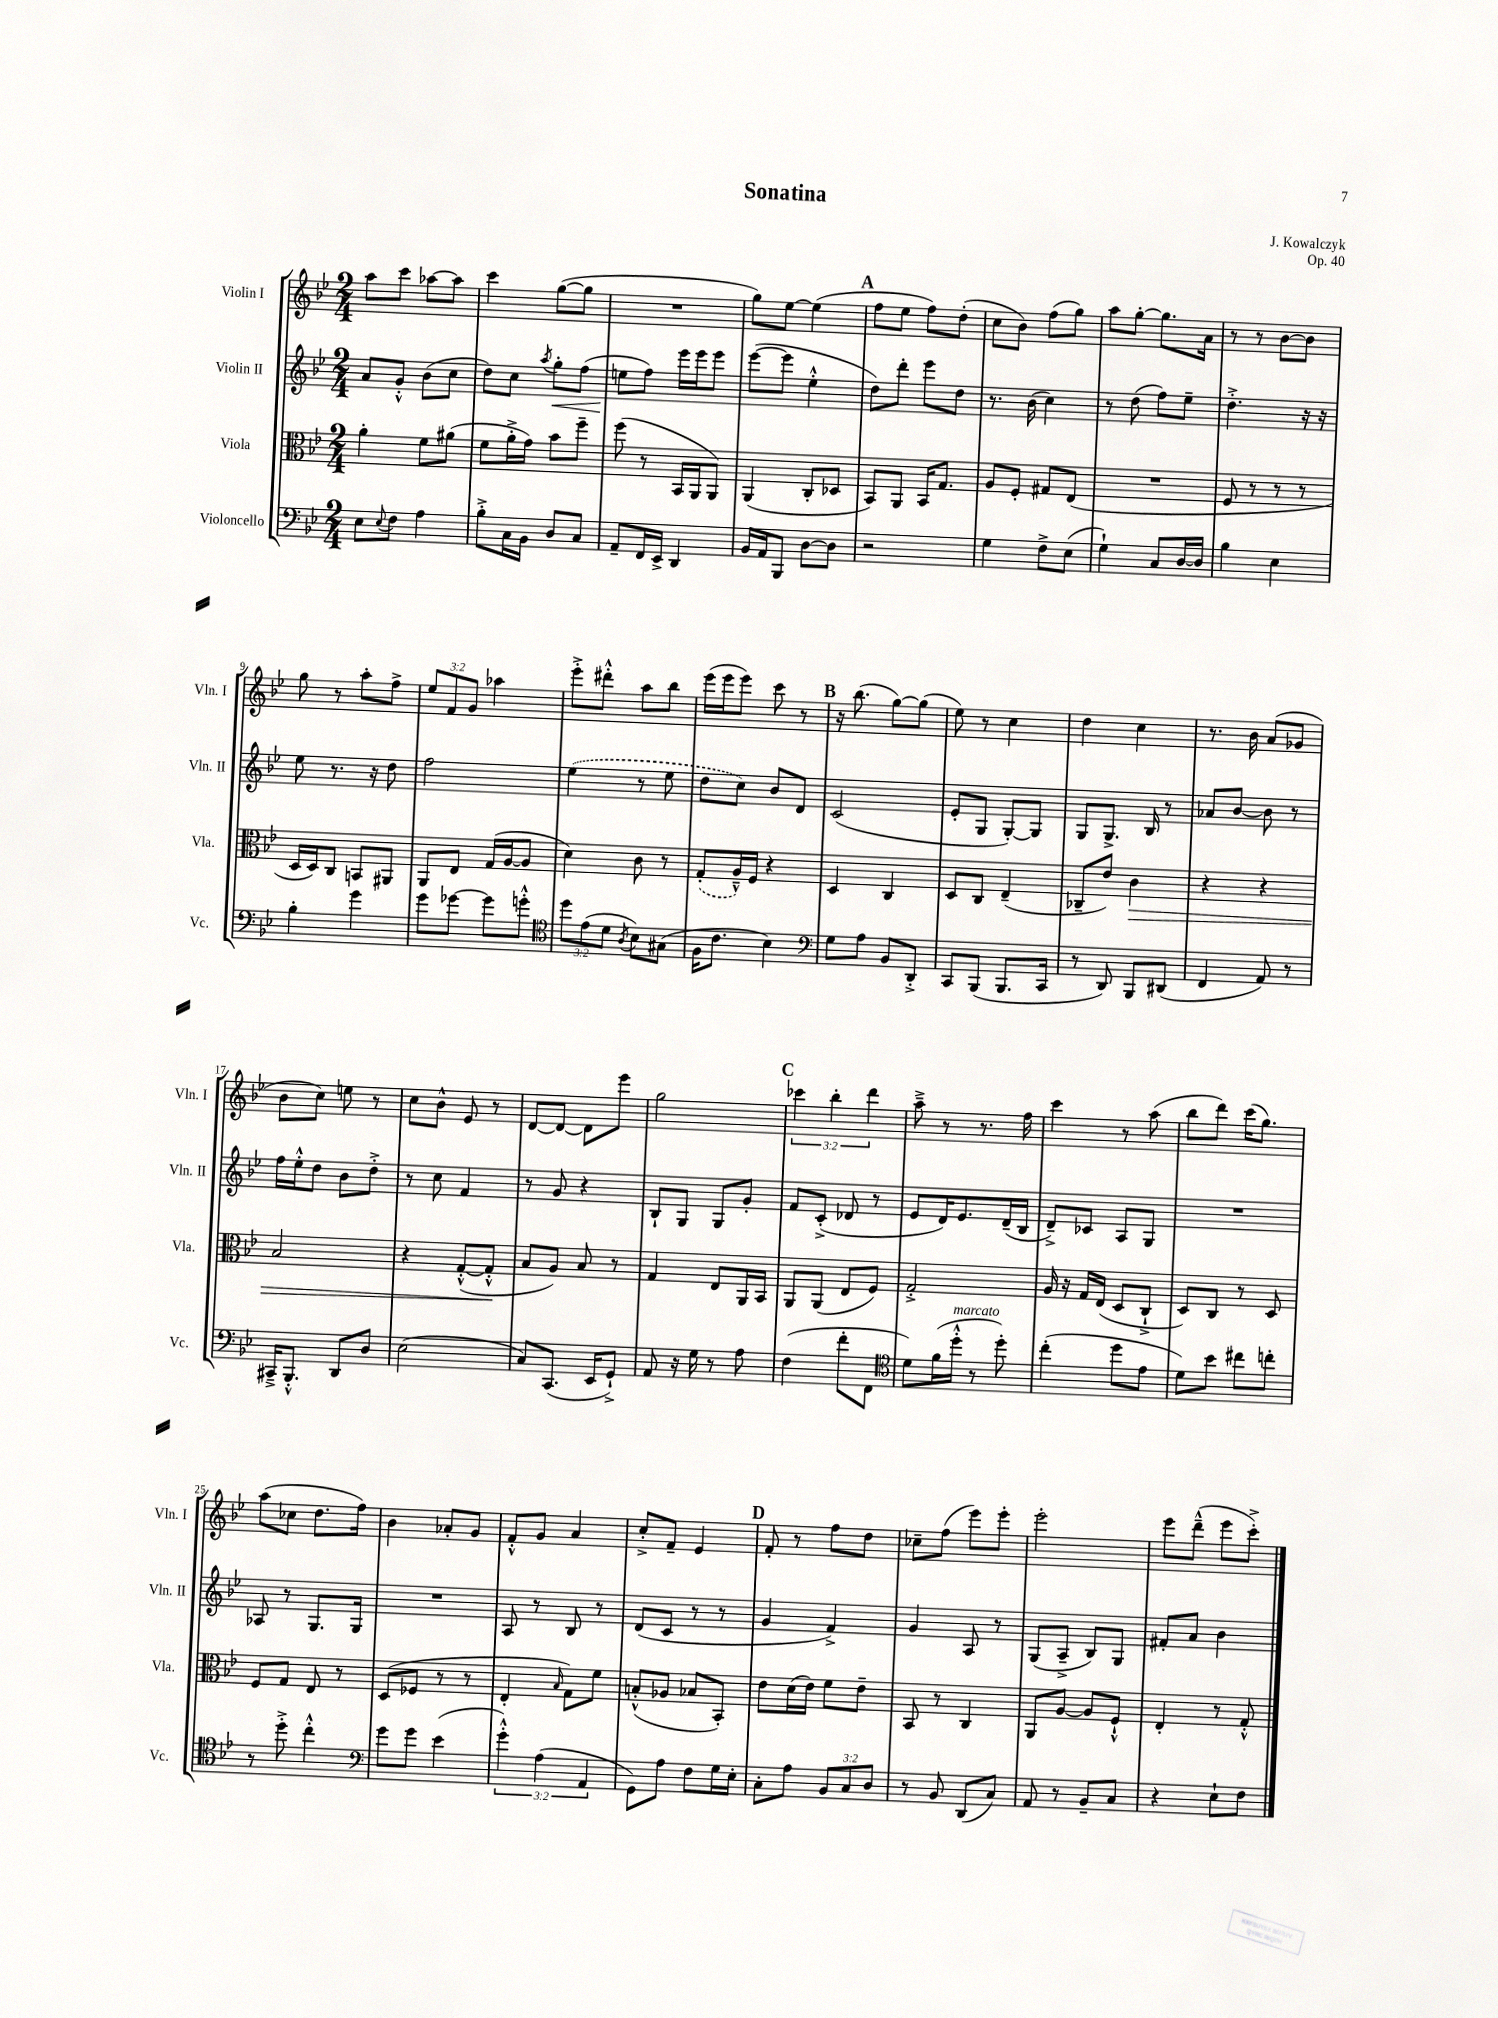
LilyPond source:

\header { title = "Sonatina" composer = "J. Kowalczyk" opus = "Op. 40" }
<<
\new StaffGroup <<
\new Staff = "s0" \with { instrumentName = "Violin I" shortInstrumentName = "Vln. I" } {
    \clef treble \key bes \major \numericTimeSignature \time 2/4 \override Staff.TupletNumber.text = #tuplet-number::calc-fraction-text
    a''8 c'''8 aes''8~ aes''8 |
    c'''4 g''8~( g''8 |
    R2 |
    g''8) ees''8~ ees''4( |
    \mark \markup { \bold "A" } f''8 ees''8 f''8) d''8-.( |
    c''8 bes'8) f''8( g''8) |
    a''8 g''8~-. g''8. a'16 |
    r8 r8 bes'8~ bes'8 |
    g''8 r8 a''8-. f''8-> |
    \tuplet 3/2 { ees''8 f'8 g'8 } aes''4 |
    ees'''8-.-> dis'''8-.-^ a''8 bes''8 |
    ees'''16( ees'''16 ees'''8) c'''8 r8 |
    \mark \markup { \bold "B" } r16 bes''8.( g''8~) g''8( |
    ees''8) r8 c''4 |
    d''4 c''4 |
    r8. bes'16 a'8( ges'8 |
    bes'8 c''8) e''8 r8 |
    c''8 bes'8-^ ees'8 r8 |
    d'8~ d'8~ d'8 ees'''8 |
    g''2 |
    \mark \markup { \bold "C" } \tuplet 3/2 { ces'''4 bes''4-. d'''4 } |
    a''8---> r8 r8. f''16 |
    c'''4 r8 a''8( |
    bes''8 d'''8) c'''16( g''8.) |
    a''8( ces''8 d''8. f''16) |
    bes'4 aes'8-. g'8 |
    f'8-.-^ g'8 a'4 |
    c''8-.-> f'8-- ees'4 |
    \mark \markup { \bold "D" } f'8-. r8 f''8 d''8 |
    ces''8-- f''8( ees'''8) ees'''8-. |
    ees'''2-. |
    ees'''8 d'''8---^( ees'''8 c'''8-.->) \bar "|." |
}
\new Staff = "s1" \with { instrumentName = "Violin II" shortInstrumentName = "Vln. II" } {
    \clef treble \key bes \major \numericTimeSignature \time 2/4
    a'8 g'8-.-^ bes'8( c''8 |
    d''8) c''8 \acciaccatura { a''8 } g''8-.\< f''8( |
    e''8\! f''8) ees'''16 ees'''16 ees'''8 |
    ees'''8~( ees'''8 ees''4-.-^ |
    \mark \markup { \bold "A" } d''8) d'''8-. ees'''8 d''8 |
    r8. bes'16( c''4) |
    r8 d''8( f''8) ees''8-- |
    d''4.-.-> r16 r16 |
    ees''8 r8. r16 d''8 |
    f''2 |
    \once \slurDashed ees''4( r8 ees''8 |
    d''8 c''8) bes'8 d'8 |
    \mark \markup { \bold "B" } c'2( |
    ees'8-. g8 g8~-.) g8 |
    g8 g8.-> bes16 r8 |
    aes'8 bes'8~ bes'8 r8 |
    f''16 ees''16-.-^ d''8 bes'8 d''8-.-> |
    r8 c''8 f'4 |
    r8 g'8 r4 |
    bes8-! g8 g8 g'8-. |
    \mark \markup { \bold "C" } f'8 c'8-.->( des'8 r8 |
    ees'8 d'16) ees'8. d'16--( bes16 |
    d'8--->) ces'8 a8 g8 |
    R2 |
    aes8 r8 g8. g16 |
    R2 |
    a8 r8 bes8 r8 |
    d'8( c'8 r8 r8 |
    \mark \markup { \bold "D" } g'4 f'4->) |
    g'4 a8 r8 |
    g8( a8---> bes8) g8 |
    fis'8-. a'8 bes'4 \bar "|." |
}
\new Staff = "s2" \with { instrumentName = "Viola" shortInstrumentName = "Vla." } {
    \clef alto \key bes \major \numericTimeSignature \time 2/4
    a'4-. f'8 ais'8( |
    f'8 a'16-.-> g'16) bes'8 f''8-- |
    f''8( r8 bes,16 a,16 a,8) |
    a,4( c8-. des8 |
    \mark \markup { \bold "A" } bes,8) a,8 bes,16 g8. |
    a8 f8-. gis8 ees8( |
    R2 |
    f8 r8 r8 r8 |
    d16 d16) c8 b,8 ais,8 |
    a,8 ees8 g16( a16~ a8 |
    d'4) c'8 r8 |
    \once \slurDashed g8-.( a16---^) f16 r4 |
    \mark \markup { \bold "B" } d4 c4 |
    d8 c8 ees4--( |
    ces8-- ees'8) c'4\> |
    r4 r4 |
    bes2 |
    r4 g8~-.-^( g8-.-^\! |
    bes8 a8) bes8 r8 |
    g4 ees8 a,16 bes,16 |
    \mark \markup { \bold "C" } a,8 a,8( ees8 f8) |
    g2-.-> |
    a16 r16 g16 ees16( d8 c8-!-> |
    d8) c8 r8 d8 |
    f8 g8 ees8 r8 |
    d8( fes8 r8 r8 |
    ees4-. \grace { bes16 } g8) f'8 |
    b8-.-^( aes8 bes8 bes,8-.) |
    \mark \markup { \bold "D" } ees'8 d'16( ees'16) f'8 ees'8-- |
    bes,8 r8 c4 |
    a,8 a8~ a8 f8-!-^ |
    ees4-. r8 g8-.-^ \bar "|." |
}
\new Staff = "s3" \with { instrumentName = "Violoncello" shortInstrumentName = "Vc." } {
    \clef bass \key bes \major \numericTimeSignature \time 2/4 \override Staff.TupletNumber.text = #tuplet-number::calc-fraction-text
    ees8 \appoggiatura { ees8 } f8 a4 |
    bes8-.-> c16 bes,16 d8 c8 |
    a,8-- f,16 ees,16-> d,4 |
    bes,16 a,16 bes,,8 d8~ d8 |
    \mark \markup { \bold "A" } r2 |
    g4 f8-> ees8( |
    g4-!) c8 d16~ d16 |
    bes4 ees4 |
    bes4-. g'4 |
    g'8 ges'8~ ges'8 g'8-.-^ |
    \clef tenor \tuplet 3/2 { d''8 ees'8( d'8 } \acciaccatura { a8 } bes8) gis8( |
    f16 c'8. bes4) |
    \mark \markup { \bold "B" } \clef bass g8 a8 bes,8 d,8-.-> |
    c,8 bes,,8( bes,,8. c,16 |
    r8 d,8) bes,,8 dis,8( |
    f,4 a,8) r8 |
    cis,16---> bes,,8.-.-^ d,8 d8 |
    ees2( |
    c8) c,8.( ees,16 g,8-!->) |
    a,8 r16 g16 r8 a8 |
    \mark \markup { \bold "C" } f4( f'8-. f,8 |
    \clef tenor d'8) f'16( d''16-.-^^\markup { \italic "marcato" } r8 d''8-.) |
    c''4-.( d''8 ees'8 |
    d'8) bes'8 cis''8 c''8-. |
    r8 d''8-.-> c''4-.-^ |
    \clef bass g'8 g'8 ees'4( |
    \tuplet 3/2 { g'4-.-^) a4( a,4 } |
    g,8) a8 f8 g16 ees16-. |
    \mark \markup { \bold "D" } c8-. a8 \tuplet 3/2 { bes,8 c8 d8 } |
    r8 bes,8 d,8( c8) |
    a,8 r8 bes,8-- c8 |
    r4 ees8-! f8 \bar "|." |
}
>>
>>
